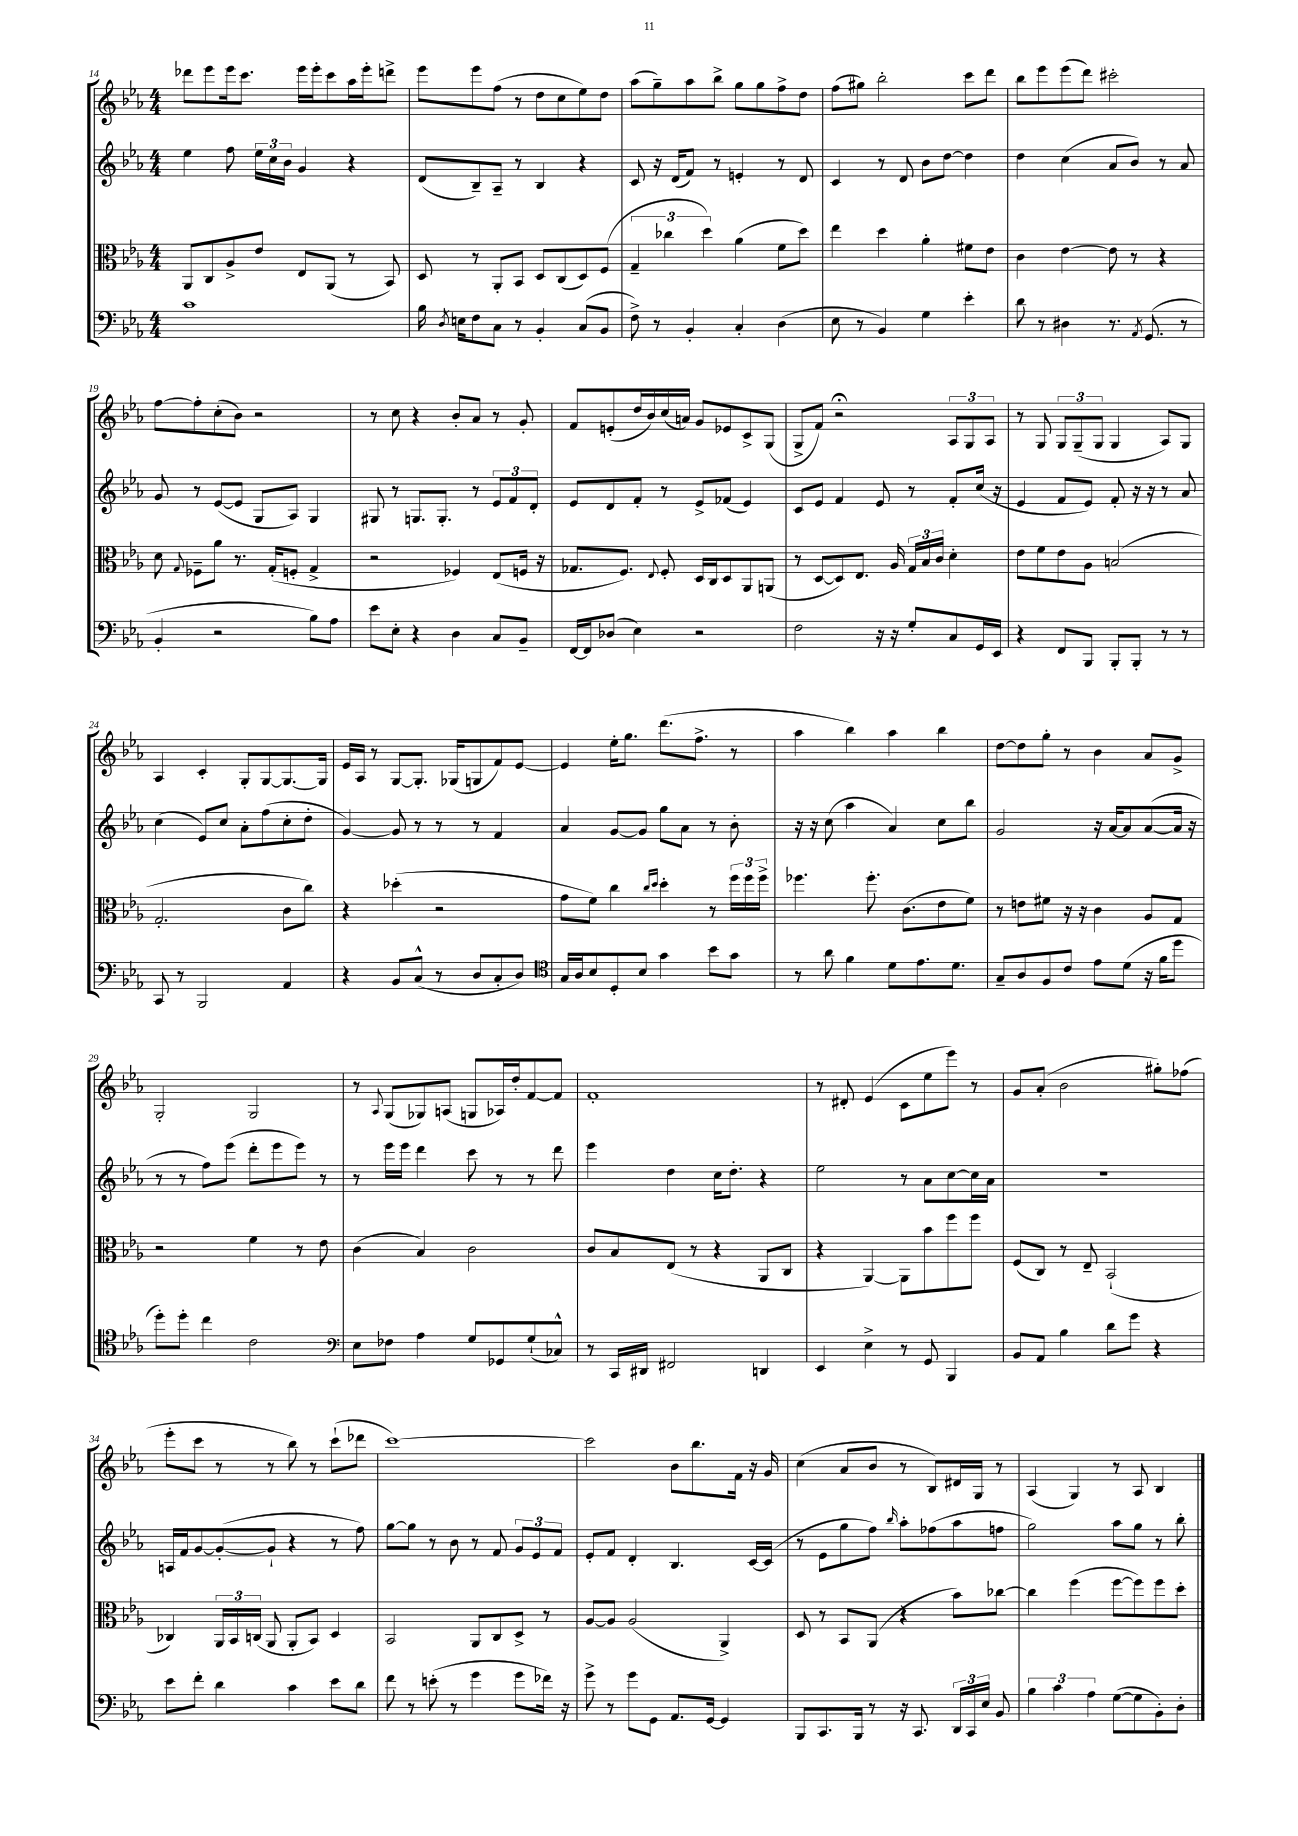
<<
\new StaffGroup <<
\new Staff = "s0" {
    \clef treble \key ees \major \numericTimeSignature \time 4/4
    \autoBeamOff des'''8[ ees'''8 ees'''16 c'''8.] ees'''16[ ees'''16-. c'''8 aes''16 ees'''16-. d'''8]-> |
    ees'''8[ ees'''8 f''8]( r8 d''8[ c''8 ees''8) d''8] |
    aes''8[( g''8--) aes''8 bes''8]-> g''8[ g''8 f''8-> d''8] |
    f''8[( gis''8]) bes''2-. c'''8[ d'''8] |
    bes''8[ ees'''8 ees'''8( d'''8]) cis'''2-. |
    f''8[~ f''8-. c''8-.( bes'8]) r2 |
    r8 c''8 r4 bes'8[-. aes'8] r8 g'8-. |
    f'8[ e'8-.( d''16 bes'16) c''16( a'16]) g'8[ ees'8 c'8-> g8]( |
    g8[-> f'8]) r2\fermata \tuplet 3/2 { aes8[ g8 aes8] } |
    r8 g8 \tuplet 3/2 { g8[ g8--( g8] } g4 aes8[) g8] |
    aes4 c'4-. g8[-. g8~ g8.~ g16] |
    ees'16[ aes16] r8 g8[~ g8.]-. ges16[( g8 f'8) ees'8]~ |
    ees'4 ees''16[-. g''8.] d'''8.[( f''8.]-> r8 |
    aes''4 bes''4) aes''4 bes''4 |
    d''8[~ d''8 g''8]-. r8 bes'4 aes'8[ g'8]-> |
    g2-. g2 |
    r8 \appoggiatura { aes8 } g8[( ges8) a8]( g8[ aes16) d''16-. f'8~ f'8] |
    f'1-. |
    r8 dis'8-. ees'4( c'8[ ees''8 ees'''8]) r8 |
    g'8[ aes'8]-.( bes'2 gis''8[-.) fes''8]( |
    ees'''8[-. c'''8] r8 r8 bes''8) r8 c'''8[-!( des'''8] |
    c'''1~) |
    c'''2 bes'8[ bes''8. f'16] r16 g'16 |
    c''4( aes'8[ bes'8] r8 bes8[) dis'16 g16] r8 |
    aes4( g4) r8 aes8 bes4 \bar "|." |
}
\new Staff = "s1" {
    \clef treble \key ees \major \numericTimeSignature \time 4/4
    \autoBeamOff ees''4 f''8 \tuplet 3/2 { ees''16[ c''16 bes'16] } g'4 r4 |
    d'8[( bes8--) aes8]-- r8 bes4 r4 |
    c'8 r16 d'16[( f'8]) r8 e'4-. r8 d'8 |
    c'4 r8 d'8 bes'8[ d''8]~ d''4 |
    d''4 c''4( aes'8[ bes'8]) r8 aes'8 |
    g'8 r8 ees'8[~( ees'8] g8[ aes8]) g4 |
    gis8 r8 g8.[ g8.]-. r8 \tuplet 3/2 { ees'8[ f'8 d'8]-. } |
    ees'8[ d'8 f'8]-. r8 ees'8[-> fes'8]( ees'4) |
    c'8[ ees'8] f'4 ees'8 r8 f'8[-. c''16]( r16 |
    ees'4 f'8[ ees'8]) f'8-. r16 r16 r8 aes'8 |
    c''4( ees'8[) c''8] aes'8[-. f''8( c''8-. d''8]-. |
    g'4~) g'8 r8 r8 r8 f'4 |
    aes'4 g'8[~ g'8] g''8[ aes'8] r8 bes'8-. |
    r16 r16 c''8( aes''4 aes'4) c''8[ bes''8] |
    g'2 r16 aes'16[~ aes'8 aes'8~( aes'16] r16 |
    r8 r8 f''8[) ees'''8]( d'''8[-. ees'''8 ees'''8]) r8 |
    r8 ees'''16[ ees'''16] d'''4 c'''8 r8 r8 d'''8 |
    ees'''4 d''4 c''16[ d''8.]-. r4 |
    ees''2 r8 aes'8[ c''8~ c''16 aes'16] |
    R1 |
    a16[ f'16 g'8~ g'8~-.( g'8]-! r4 r8 f''8) |
    g''8[~ g''8] r8 bes'8 r8 f'8 \tuplet 3/2 { g'8[ ees'8 f'8] } |
    ees'8[-. f'8] d'4-. bes4. c'16[~ c'16]( |
    r8 ees'8[ g''8 f''8]) \grace { bes''16 } aes''8[-. fes''8( aes''8 f''8] |
    g''2) aes''8[ g''8] r8 bes''8-. \bar "|." |
}
\new Staff = "s2" {
    \clef alto \key ees \major \numericTimeSignature \time 4/4
    \autoBeamOff aes,8[ c8 aes8-> ees'8] ees8[ aes,8]( r8 bes,8) |
    d8 r8 aes,8[-. bes,8] d8[ c8( d8) f8]( |
    \tuplet 3/2 { g4-- ces''4 d''4) } aes'4( f'8[ d''8]) |
    ees''4 d''4 aes'4-. fis'8[ ees'8] |
    c'4 ees'4~ ees'8 r8 r4 |
    d'8 \appoggiatura { g8 } fes8[-- aes'8] r8. g16[-.( f8]-. g4-> |
    r2 fes4) ees8[( f16] r16 |
    ges8.[ f8.]) \appoggiatura { ees8 } f8-. d16[ c16 d8 aes,8 a,8]( |
    r8 d8[~ d8) ees8.] aes16 \tuplet 3/2 { g16[ bes16 c'16] } d'4-. |
    ees'8[ f'8 ees'8 aes8] b2( |
    g2.-. c'8[ c''8]) |
    r4 des''4-.( r2 |
    g'8[ f'8]) c''4 \grace { c''16[ d''16] } d''4-. r8 \tuplet 3/2 { f''16[ f''16 f''16]-> } |
    fes''4. fes''8.-. c'8.[( ees'8 f'8]) |
    r8 e'8[ fis'8] r16 r16 c'4 aes8[ g8] |
    r2 f'4 r8 ees'8 |
    c'4( bes4) c'2 |
    c'8[ bes8 ees8]( r8 r4 aes,8[ c8] |
    r4 aes,4~) aes,8[ bes'8 f''8 f''8] |
    f8[( c8]) r8 ees8-- bes,2-!( |
    ces4) \tuplet 3/2 { aes,16[ bes,16 c16]( } aes,8 aes,8[-. bes,8]) d4 |
    bes,2 aes,8[ c8 d8]-> r8 |
    aes8[~ aes8] aes2( aes,4->) |
    d8 r8 bes,8[ aes,8]( r4 bes'8[) ces''8]~ |
    ces''4 f''4( f''8[~ f''8) f''8 d''8]-. \bar "|." |
}
\new Staff = "s3" {
    \clef bass \key ees \major \numericTimeSignature \time 4/4
    \autoBeamOff c'1 |
    bes16 \acciaccatura { d8 } e16[ f8 c8] r8 bes,4-. c8[( bes,8] |
    f8->) r8 bes,4-. c4-. d4( |
    ees8 r8 bes,4) g4 ees'4-. |
    d'8 r8 dis4 r8. \acciaccatura { aes,8 } g,8.( r8 |
    bes,4-. r2 bes8[) aes8] |
    ees'8[ ees8]-. r4 d4 c8[ bes,8]-- |
    f,16[~ f,16 des8]( ees4) r2 |
    f2 r16 r16 g8[-. c8 g,16 ees,16] |
    r4 f,8[ bes,,8] bes,,8[-. bes,,8]-. r8 r8 |
    c,8 r8 bes,,2 aes,4 |
    r4 bes,8[ c8]-^( r8 d8[ c8-. d8]) |
    \clef tenor g16[ aes16 bes8 d8-. bes8] g'4 bes'8[ g'8] |
    r8 aes'8 f'4 d'8[ ees'8. d'8.] |
    g8[-- aes8 f8 c'8] ees'8[ d'8]( r16 f'16[ d''8] |
    d''8[-.) d''8]-. c''4 c'2 |
    \clef bass ees8[ fes8] aes4 g8[ ges,8 g8-!( ces8]-^) |
    r8 c,16[ dis,16] fis,2 d,4 |
    ees,4 ees4-> r8 g,8 bes,,4 |
    bes,8[ aes,8] bes4 d'8[ g'8] r4 |
    ees'8[ f'8]-. d'4 c'4 ees'8[ d'8] |
    f'8 r8 e'8-.( r8 g'4 g'8[ fes'16]) r16 |
    g'8-> r8 g'8[ g,8] aes,8.[ g,16]~ g,4 |
    bes,,8[ c,8. bes,,16] r8 r16 c,8. \tuplet 3/2 { d,16[ c,16 ees16] } bes,8 |
    \tuplet 3/2 { bes4 c'4 aes4 } g8[~( g8 bes,8-.) d8]-. \bar "|." |
}
>>
>>
\layout { \context { \Score currentBarNumber = #14 } }
